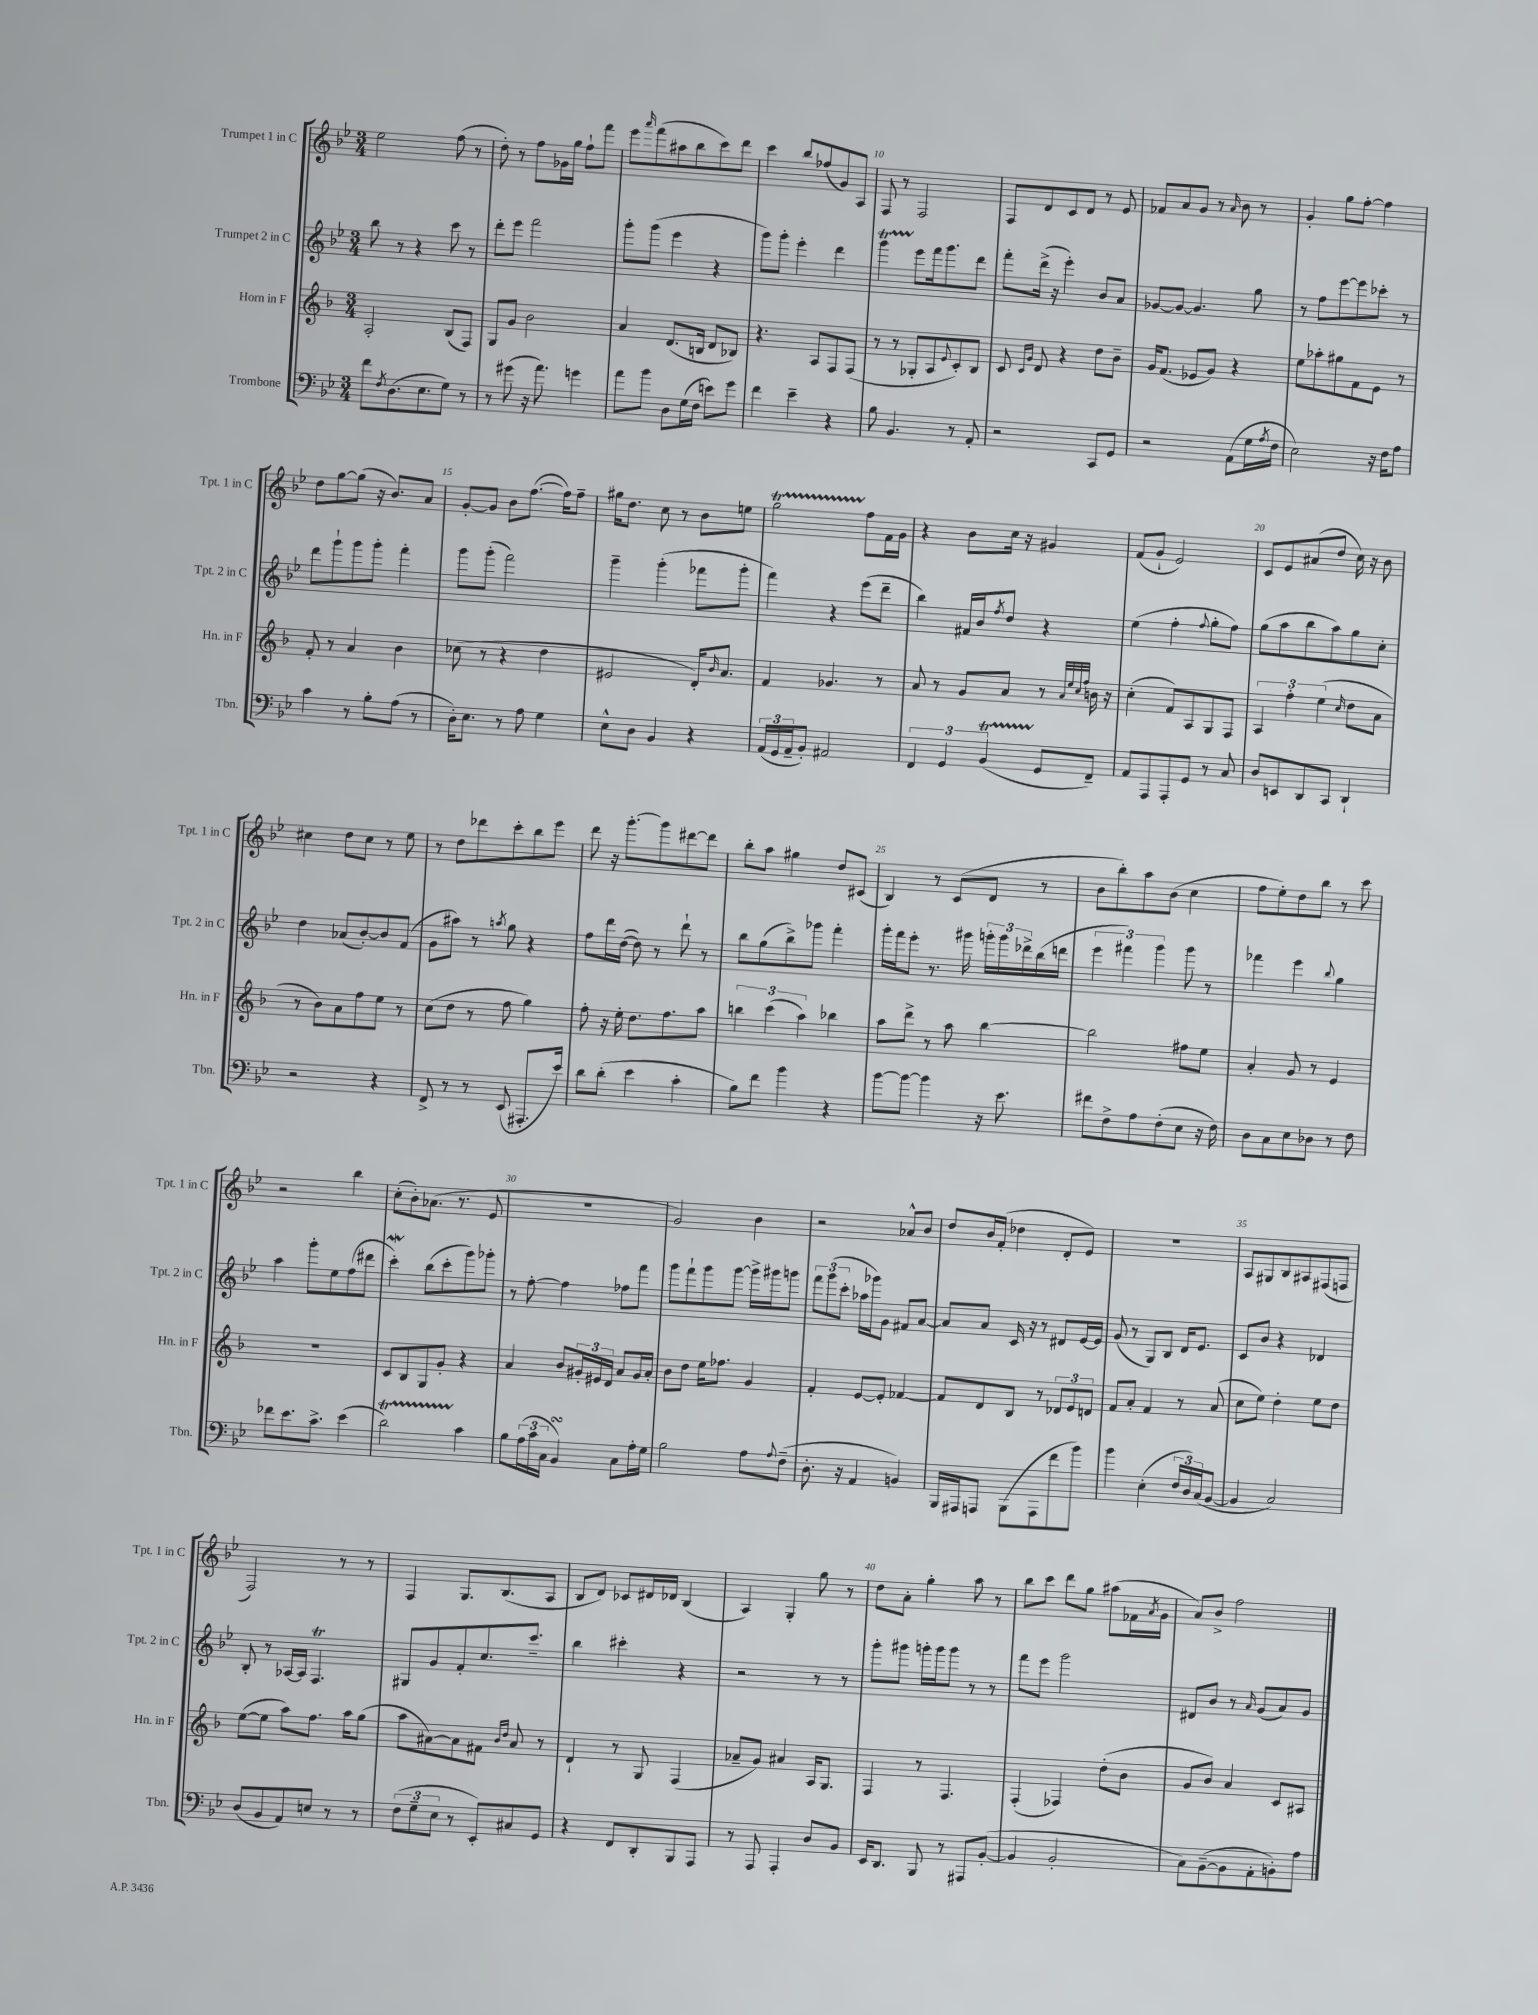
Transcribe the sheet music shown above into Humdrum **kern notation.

**kern	**kern	**kern	**kern
*part4	*part3	*part2	*part1
*staff4	*staff3	*staff2	*staff1
*I"Trombone	*I"Horn in F	*I"Trumpet 2 in C	*I"Trumpet 1 in C
*I'Tbn.	*I'Hn. in F	*I'Tpt. 2 in C	*I'Tpt. 1 in C
*clefF4	*clefG2	*clefG2	*clefG2
*k[b-e-]	*k[b-]	*k[b-e-]	*k[b-e-]
*M3/4	*M3/4	*M3/4	*M3/4
=6	=6	=6	=6
8f\L	2A'/	8bb-\	2ee-\
8qF/	.	.	.
(8.D\	.	8r	.
.	.	4r	.
8.E-\	.	.	.
8G\J)	(8B-/L	8ccc\	(8ff\
8r	8F/J)	8r	8r
=7	=7	=7	=7
8r	8G/L	8ddd'\L	8dd'\)
(8g#X\	8g/J	8eee-\J	8r
16r	2b-\	2fff\	8ff\L
8.a\)	.	.	.
.	.	.	16g-X\L
.	.	.	16gg\JJ
4gn\	.	.	8ff`\L
.	.	.	8fff\J
=8	=8	=8	=8
8a\L	4a/	8ggg'\L	8eee-\L
.	.	.	16qqaaa/
8b-\J	.	(8ggg\J	(8fff\
8D\L	(8.d/L	4eee-\	8aa#X\
(16G\L	.	.	8bb-\
16F\JJ	16Bn/Jk	.	.
8en\L)	8d/L	4r	8ccc\)
8g\J	8B-X/J)	.	8ddd\J
=9	=9	=9	=9
4f\	4.r	8ggg\L)	4ccc\
.	.	8ggg'\J	.
4e-~\	.	4eee-'\	8bb-/L
.	8A/L	.	(8ff-X/
4r	8F/	4ddd\	8g/)
.	(8F/J	.	8A/J
=10	=10	=10	=10
8B-\	8r	4gggT\	8F/
4.BB-/	8r	.	8r
.	8G-X'/L	8eee-\L	2F/
.	8A/	16fff\k	.
.	.	8.ggg\	.
.	8qqe/	.	.
8r	8c'/)	.	.
8AA'/	8B-/J	8ddd\J	.
=11	=11	=11	=11
2r	8c/	8fff'\L	8F/L
.	16qqc/LL	.	.
.	16qqg/JJ	.	.
.	8d/	(16ddd^\Jk	8d/
.	.	16r	.
.	4r	4eee-'\)	8c/
.	.	.	8d/J
8CC/L	8dd\L	8b-/L	8r
8GG/J	8b-~\J	8a/J	8e-/
=12	=12	=12	=12
2r	16g/KL	[8g-X/L	8f-X/L
.	(8.f/J	.	.
.	.	8g-/J_	8a/
.	8e-X/L	4.g-/]	8g/J
.	8g/J)	.	8r
.	.	.	16qqa/
(8AA\L	4r	.	8b-\
16G\L	.	8gg\	8r
8qA/	.	.	.
16F\JJ	.	.	.
=13	=13	=13	=13
2E-\)	8ee\L	8r	4g'/
.	8aa-X'\	8ff\L	.
.	8gg#X\	[8eee-\	8gg\L
.	8f\	8eee-\]	[8ff'\J
16r	8e\J	8ccc-X'\J	4ff\]
16F\KL	.	.	.
8A\J	8r	8r	.
!!LO:LB:g=z
=14	=14	=14	=14
4c\	8f'/	8ddd\L	8dd\L
.	8r	8ggg`\	[8gg\
8r	4a/	8ggg\	(8gg\J]
8B-'\L	.	8ggg'\J	16r
.	.	.	8.b-/L)
(8A\J	4b-\	4fff'\	.
8r	.	.	8a/J
=15	=15	=15	=15
16D'\KL)	(8cc-X\	8ggg\L	[8g'/L
8.E-\J	.	.	.
.	8r	(8ggg'\J	8g/J]
8r	4r	2fff\)	8b-\L
8A\	.	.	([8.ff\J
4G\	4dd\	.	.
.	.	.	16ff\KL])
.	.	.	8ff~\J
=16	=16	=16	=16
8E-^^\L	2e#X/	4ggg~\	16gg#X\KL
.	.	.	8.dd\J
8D\J	.	.	.
4BB-/	.	(4ggg'\	8cc\
.	.	.	8r
4r	16d'/KL)	8fff-X\L	8b-\L
.	16qqb-/	.	.
.	8.a/J	.	.
.	.	8ggg'\J	8een\J
=17	=17	=17	=17
(24AA/LL	4f/	4fff\)	2ggT\
24GG/	.	.	.
24AA~/J	.	.	.
8BB-'/J)	.	.	.
2AA#X/	4.g-X/	4r	.
.	.	(8eee-\L	8ff\L
.	8r	8ddd~\J	16f\L
.	.	.	16g\JJ
=18	=18	=18	=18
6FF/	8a/	4bb-\)	4r
.	8r	.	.
6GG/	.	.	.
.	8g/L	16f#X/LL	8b-\L
.	.	16b-/J	.
(6BB-T/	.	.	.
.	.	8qff/	.
.	8a/J	8dd/J	16cc\Jk
.	.	.	16r
8GG/L	8r	4r	4g#X/
.	32qqa/LLL	.	.
.	32qqee/	.	.
.	32qqcc/	.	.
.	32qqff/JJJ	.	.
8FF~/J)	16bn\	.	.
.	16r	.	.
=19	=19	=19	=19
8AA/L	(4cc'\	(4ee-\	(8f/L
8AAA/	.	.	8g`/J
8AAA'/	8f/L)	4ff'\	2e-/)
8GG/J	8A/	.	.
.	.	8qqff/	.
8r	8G/	8gg'\L	.
8C/	8F/J	8ff\J)	.
=20	=20	=20	=20
8D/L	6A/	(8gg\L	8c/L
8EEn/	.	8aa\	8e-/
.	6ff'\	.	.
8DD/	.	8bb-\	(8a#X/
.	(6ee\	.	.
8CC/J	.	8aa\)	8dd/J
.	16qqcc/	.	.
4DD`/	8dd\L	8gg\	16cc\)
.	.	.	16r
.	8a\J	8cc'\J	8b-\
!!LO:LB:g=z
=21	=21	=21	=21
2r	8r	4dd\	4cc#X\
.	8b-\L)	.	.
.	8a\	(8a-X/L	8dd\L
.	8ff\	[8b-'/)	8cc#\J
4r	8ee\J	8b-/]	8r
.	8r	(8f/J	8ee-\
=22	=22	=22	=22
8FF^/	(8cc\L	8g\L	8r
8r	8dd\J	8aa#X\J)	8dd\L
8r	8r	8r	8ddd-X\
.	.	8qaan/	.
(8EE-/	8ff\	8gg\	8ccc'\
8.AAA#X'/L	4gg\)	4r	8bb-\
.	.	.	8eee-\J
16e-/Jk)	.	.	.
=23	=23	=23	=23
8d\L	8ff'\	8ff\L	8ddd\
(8d'\J	16r	16ddd\L	16r
.	16ee'\	([16dd\JJ	[8.ggg'\L
4e-\	8.dd\L	8dd\])	.
.	.	8r	8ggg\]
.	8.ff\	.	.
4c'\	.	8ddd`\	[8ddd#X\
.	8aa\J	8r	8ddd#\J]
=24	=24	=24	=24
8B-\L)	6bbn\	8bb-\L	8bb-'\L
8f\J	.	(8gg\	8aa\J
.	(6ccc\	.	.
4b-\	.	8bb-^\)	4gg#X\
.	6aa\)	.	.
.	.	8ggg-X\J	.
4r	4bb-X\	4fff'\	8dd/L
.	.	.	(8c#X/J
=25	=25	=25	=25
[8b-\L	8aa\L	16ggg'\LL	4B-/)
.	.	16fff\J	.
8b-\J_	8ddd^\J	8eee-'\J	.
4b-\]	8r	8.r	8r
.	8aa\	.	(8c/L
.	.	16ggg#X\	.
16r	[4bb-\	24gggn'\LL	8d/J
.	.	24ggg\	.
8.e-\	.	.	.
.	.	24ddd-X^\	.
.	.	(16bb-\	8r
.	.	16dddn\JJ	.
=26	=26	=26	=26
8f#X\L	2bb-\]	6eee-\	8b-\L
8F^\	.	.	8bb-'\)
.	.	6fff#X\)	.
8A\	.	.	8aa\
.	.	6ggg\	.
(8F'\	.	.	(8b-\J
8E-\J	8ff#X\L	8ggg\	4cc\
16r	8ee\J	8r	.
16F\)	.	.	.
=27	=27	=27	=27
8D\L	4a'/	4fff-X\	8ff\L
8C\	.	.	8ee-'\)
8E-\	8g/	4eee-\	8dd\
8D-X\J	8r	.	8bb-\J
.	.	8qqbb-/	.
8r	4e/	4gg\	8r
8F\	.	.	8ccc\
!!LO:LB:g=z
=28	=28	=28	=28
8f-X\L	2.r	4aa\	2r
8.e-\	.	.	.
.	.	8ggg'\L	.
8.c^\J	.	.	.
.	.	8ee-\	.
(4e-\	.	(8ff\	4bb-\
.	.	8ddd#X\J	.
=29	=29	=29	=29
2dt\)	8c/L	4cccW'\)	(8cc'\L
.	8B-/	.	8b-'\)
.	8G/	(8bb-\L	(8.a-X\J
.	8g'/J	8ccc'\	.
.	.	.	8.r
4c\	4r	8ggg\)	.
.	.	8ggg-X'\J	8e-/
=30	=30	=30	=30
8B-\L	4a/	8r	2.r
(24A\L	.	[8ff'\	.
24c\	.	.	.
24C\JJ	.	.	.
4BB-sSSs/)	8b-/L	4ff\]	.
.	24g#X'/L	.	.
.	24e#X/	.	.
.	24d/JJ	.	.
8C\L	8a/L	8ff-X\L	.
16A'\L	16g#/L	8fff\J	.
16G\JJ	16a'/JJ	.	.
=31	=31	=31	=31
2B-\	8b-\L	8ggg\L	2g/)
.	8dd\J	8fff`\	.
.	16ee\KL	8ggg\	.
.	8.ff-X\J	.	.
.	.	[8ggg\J	.
8A\L	4g/	16ggg^\LL]	4b-\
.	.	16ggg#X\J	.
8qqA/	.	.	.
(8F~\J	.	8gggn\J	.
=32	=32	=32	=32
8.D'\	4f'/	12fff\L	2r
.	.	(12ggg\	.
.	.	12ccc'\J	.
16r	.	.	.
4AA/	[8e/L	16aa-X\LL	.
.	.	16ggg-X\J)	.
.	8e'/J]	8g\J	.
4BBn/)	[4f-X/	8f#X/L	8a-X^^/L
.	.	[8a/J	8b-/J
=33	=33	=33	=33
16BBB-/LL	8f-/L]	8a/L]	8dd/L
16AAA#X/J	.	.	.
8AAAn/J	8d/	8a/J	16b-/L
.	.	.	(16f'/JJ
(8BBB-\L	8B-/J	16c/	4dd-X\
.	.	16r	.
8AAA\	8r	8r	.
8f\	12d-X/L	8d#X/L	8d'/L
.	12e/	.	.
8b-\J)	.	[16e-/L	8e-/J)
.	12dn/J	.	.
.	.	16e-/JJ]	.
=34	=34	=34	=34
4b-\	8f/L	(8g/	2.r
.	8a'/J	8r	.
(4E-'\	4f/	8G/L)	.
.	.	8B-/J	.
24F/LL	8r	16d/KL	.
24D/)	.	.	.
.	.	8.e-/J	.
(24C/J	.	.	.
[8BB-/J	(8a/	.	.
=35	=35	=35	=35
4BB-/]	8cc\L	8c/L	8A/L
.	8ee\J)	8b-/J	8G#X/
2C/)	4dd'\	4r	8B-/
.	.	.	8A#X/
.	8ee\L	4d-X/	(8F#X/
.	8dd\J	.	8Fn/J
!!LO:LB:g=z
=36	=36	=36	=36
(8D/L	([8ee\L	8B-'/	2F/)
8BB-/	8ee\J]	8r	.
8AA/)	8aa\L)	[16A-X/LL	.
.	.	16A-/JJ]	.
8En/J	8.ff\J	4.FT/	.
8r	.	.	8r
.	16aa\KL	.	.
8r	(8gg\J	.	8r
=37	=37	=37	=37
(12F\L	8aa\L	8G#X/L	4F/
12G~\	.	.	.
.	[8a#X\)	8g/	.
12E-\J	.	.	.
8r	8a#\]	8f'/	8.G/L
8EE-'/L)	8f#X\J	8.cc/	.
.	.	.	(8.B-/
.	16qqb-/LL	.	.
.	16qqdd/JJ	.	.
8C#X/	8a#/	.	.
.	.	8.ccc~/J	.
8GG/J	8r	.	8A/J
=38	=38	=38	=38
4r	4d`/	4bb-\	8B-/L
.	.	.	8d/J)
8FF/L	8r	4ccc#X'\	8c-X/L
8DD'/	8G/	.	16d#X/L
.	.	.	16d-X/JJ
8BBB-/	(4F/	4r	(4B-/
8AAA/J	.	.	.
=39	=39	=39	=39
8r	8a-X~/L	2r	4A/)
8AAA/	8g/J)	.	.
4AAA'/	4a#X/	.	4G'/
8D/L	16A/KL	8r	8gg\
.	8.G/J	.	.
8BB-/J	.	8r	8r
=40	=40	=40	=40
16EE-/KL	4F/	8ggg'\L	8dd\L
8.DD/J	.	.	.
.	.	8ggg#X\J	8a'\J
8BBB-/	8r	16gggn'\LL	4gg'\
.	.	16ggg\J	.
8r	4.F/	8ggg\J	.
8AAA#X/L	.	8r	8aa\
([8BB-'/J	.	8r	8r
=41	=41	=41	=41
4BB-/]	(4F'/	8fff\L	8bb-\L
.	.	8eee-\J	8ccc\J
2BB-'/	4F-X/)	2ggg\	8ddd\L
.	.	.	8gg\J
.	(8dd'\L	.	(8aa#X\L
.	8b-\J	.	16f-X\L
.	.	.	8qa/
.	.	.	16g\JJ
=42	=42	=42	=42
8C\L)	8g/L	8d#X/L	8a/L)
([8BB-~\	8b-/J)	8b-/J	8b-^/J
8BB-\]	4a/	8r	2ff\
.	.	16qqa/	.
8AA'\	.	(8g/L	.
8BBn'\)	8c/L	8a/)	.
8A\J	8A#X/J	8g/J	.
==	==	==	==
*-	*-	*-	*-
